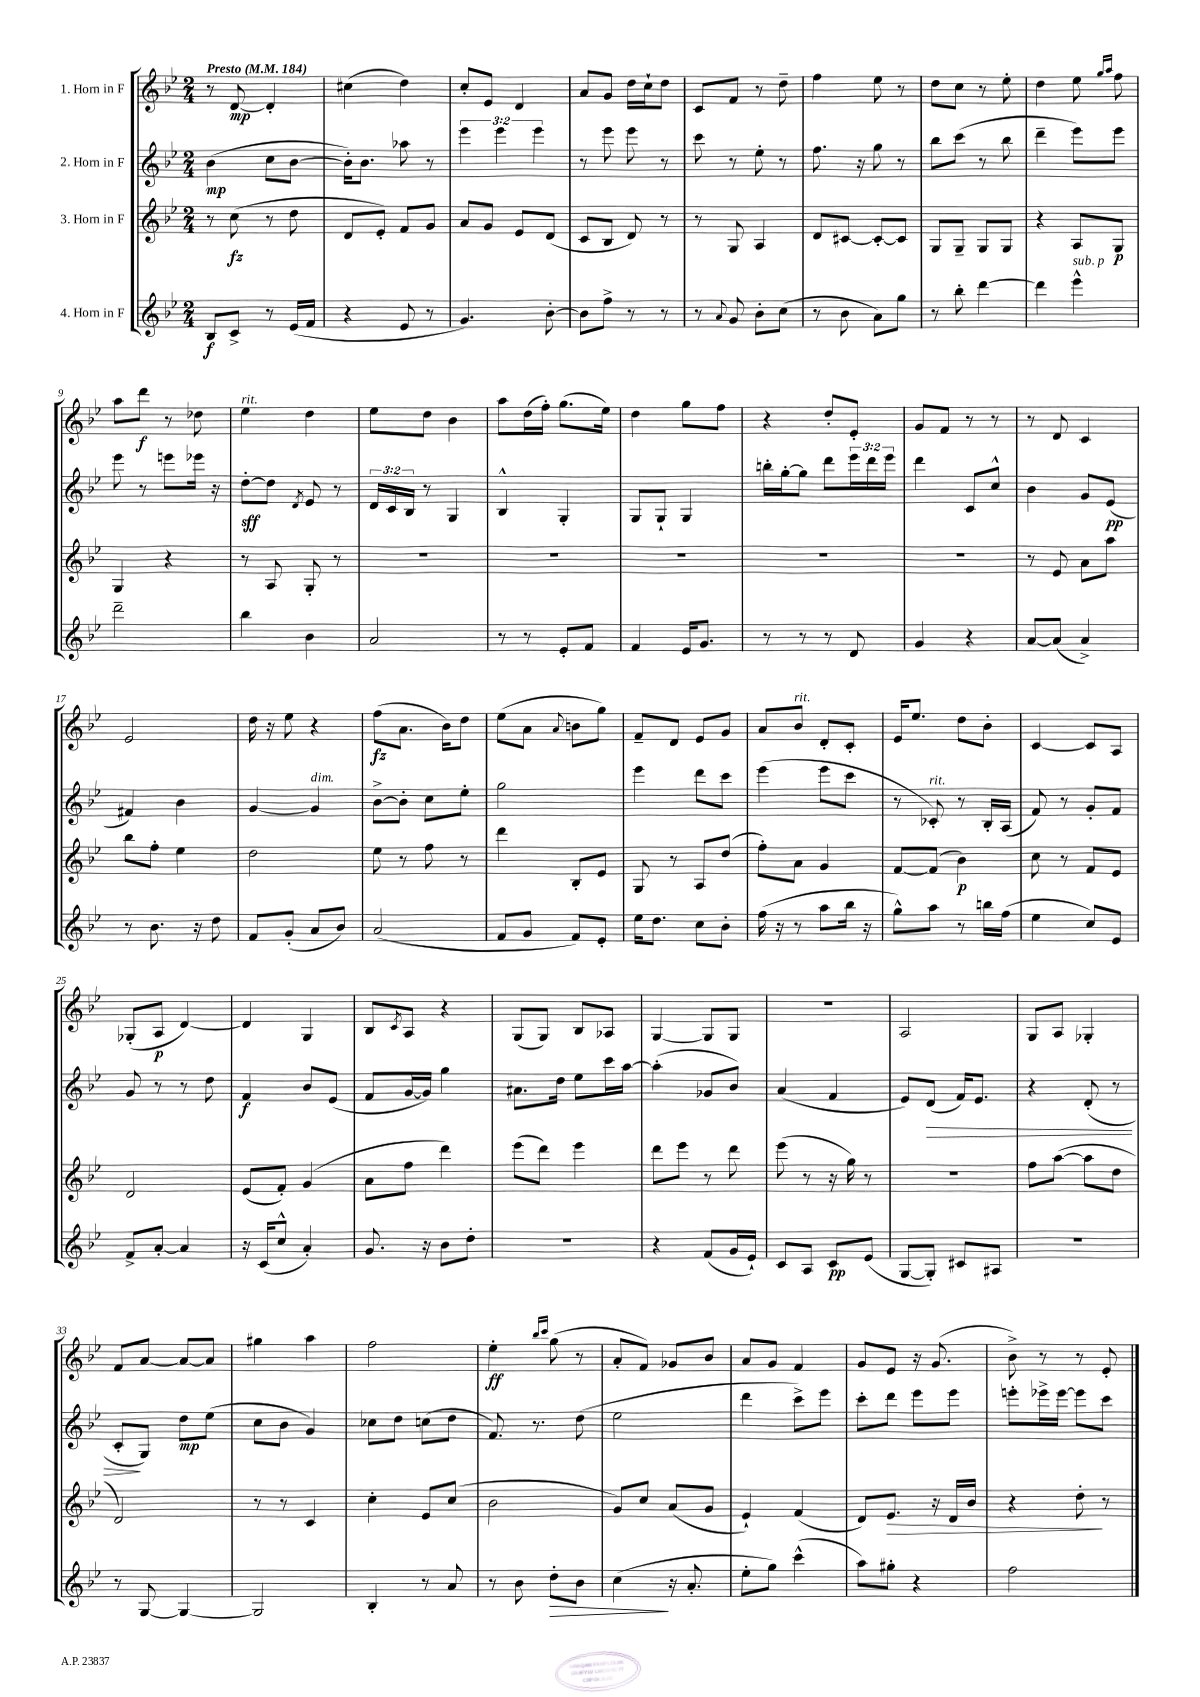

**kern	**kern	**kern	**kern
*staff4	*staff3	*staff2	*staff1
*clefG2	*clefG2	*clefG2	*clefG2
*k[b-e-]	*k[b-e-]	*k[b-e-]	*k[b-e-]
*M2/4	*M2/4	*M2/4	*M2/4
*MM184	*MM184	*MM184	*MM184
8B-	8r	(4b-	8r
8c^	(8cc	.	[8d
8r	8r	8cc	4d']
(16e-	8dd	[8b-	.
16f	.	.	.
=	=	=	=
4r	8d	16b-'])	(4cc#
.	.	8.b-	.
.	8e-')	.	.
8e-	8f	8aa-	4dd)
8r	8g	8r	.
=	=	=	=
4.g)	8a	6eee-	8cc'
.	8g	.	8e-
.	.	6eee-	.
.	8e-	.	4d
.	.	6eee-	.
[8b-'	(8d	.	.
=	=	=	=
8b-]	8c	8r	8a
8ff^	8B-	8eee-	8g
8r	8d)	8eee-	16dd
.	.	.	16cc`
8r	8r	8r	8dd
=	=	=	=
8r	8r	8ccc	8c
8qqa	.	.	.
8g	8G	8r	8f
8b-'	4A	8ee-'	8r
(8cc	.	8r	8dd~
=	=	=	=
8r	8d	8.ff	4ff
8b-	[8c#	.	.
.	.	16r	.
8a)	8c#'_	8gg	8ee-
8gg	8c#]	8r	8r
=	=	=	=
8r	8G	8bb-	8dd
8bb-'	8G~	(8ccc	8cc
[4ddd	8G	8r	8r
.	8G	8bb-	8ee-'
=	=	=	=
4ddd]	4r	4ddd~	4dd
4eee-^^	8A	8eee-)	8ee-
.	.	.	16qqgg
.	.	.	16qqaa
.	8G	8eee-	8ff
=	=	=	=
2ddd~	4G	8eee-	8aa
.	.	8r	8ddd
.	4r	8eee	8r
.	.	16eee-	8dd-
.	.	16r	.
=	=	=	=
4bb-	8r	[8dd'	4ee-
.	8A	8dd]	.
.	.	8qd	.
4b-	8G'	8e-	4dd
.	8r	8r	.
=	=	=	=
2a	2r	24d	8ee-
.	.	24c	.
.	.	24B-	.
.	.	8r	8dd
.	.	4G	4b-
=	=	=	=
8r	2r	4B-^^	8aa
8r	.	.	(16dd
.	.	.	16ff')
8e-'	.	4G'	(8.gg
8f	.	.	.
.	.	.	16ee-)
=	=	=	=
4f	2r	8G	4dd
.	.	8G`	.
16e-	.	4G	8gg
8.g	.	.	.
.	.	.	8ff
=	=	=	=
8r	2r	16bb'	4r
.	.	[16gg'	.
8r	.	8gg]	.
8r	.	8ddd	8dd'
8d	.	24eee-	8e-'
.	.	24ddd	.
.	.	24eee-	.
=	=	=	=
4g	2r	4ddd	8g
.	.	.	8f
4r	.	8c	8r
.	.	8cc^^	8r
=	=	=	=
[8a	8r	4b-	8r
(8a]	8e-	.	8d
4a^)	8a	8g	4c
.	8aa	(8e-	.
=	=	=	=
8r	8bb-	4f#)	2e-
8.b-	8ff'	.	.
.	4ee-	4b-	.
16r	.	.	.
8dd	.	.	.
=	=	=	=
8f	2dd	[4g	16dd
.	.	.	16r
(8g'	.	.	8ee-
8a	.	4g]	4r
8b-)	.	.	.
=	=	=	=
(2a	8ee-	[8b-^	(8ff
.	8r	8b-']	8.a
.	8ff	8cc	.
.	.	.	16b-)
.	8r	8ee-'	8dd
=	=	=	=
8f	4ddd	2gg	(8ee-
8g	.	.	8a
.	.	.	8qqa
8f)	8B-'	.	8b
8e-'	8e-	.	8gg)
=	=	=	=
16ee-	8G	4eee-	8f~
8.dd	.	.	.
.	8r	.	8d
8cc	8A	8ddd	8e-
8b-'	(8dd	8ccc	8g
=	=	=	=
(16ff	8ff')	(4eee-	8a
16r	.	.	.
8r	8a	.	8b-
8aa	4g	8eee-	8d'
16bb-	.	8ccc	8c'
16r	.	.	.
=	=	=	=
8gg^^)	[8f	8r	16e-
.	.	.	8.ee-
8aa	(8f]	8c-')	.
8r	4b-)	8r	8dd
16bb	.	16B-'	8b-'
(16ff	.	(16A	.
=	=	=	=
4ee-	8cc	8f)	[4c
.	8r	8r	.
8cc)	8f	8g'	8c]
8e-	8e-	8f	8A
=	=	=	=
8f^	2d	8g	(8G-'
[8a'	.	8r	8A
4a]	.	8r	[4d)
.	.	8dd	.
=	=	=	=
16r	(8e-	4f	4d]
(16c	.	.	.
8cc^^	8f')	.	.
4a')	(4g	8b-	4G
.	.	(8e-	.
=	=	=	=
8.g	8a	8f	8B-
.	.	.	8qc
.	8ff	[16g	8A
16r	.	16g])	.
8b-	4ddd)	4gg	4r
8dd'	.	.	.
=	=	=	=
2r	(8eee-	8.a#	(8G
.	8ddd)	.	8G)
.	.	16dd	.
.	4eee-	8ee-	8B-
.	.	16ccc	8A-
.	.	[16aa	.
=	=	=	=
4r	8ddd	(4aa']	[4G
.	8eee-	.	.
(8f	8r	8g-	8G]
16g	8ddd	8b-)	8G
16e-`)	.	.	.
=	=	=	=
8c	(8eee-	(4a	2r
8A	8r	.	.
8c	16r	4f	.
.	16gg)	.	.
(8e-	8r	.	.
=	=	=	=
[8G	2r	8e-)	2A
8G'])	.	(8d	.
8c#	.	16f)	.
.	.	8.e-	.
8A#	.	.	.
=	=	=	=
2r	8ff	4r	8G
.	([8aa	.	8A
.	8aa]	(8d'	4G-'
.	8dd	8r	.
=	=	=	=
8r	2d)	8c'	8f
[8G	.	8G)	[8a
4G_	.	8dd	8a_
.	.	(8ee-	8a]
=	=	=	=
2G]	8r	8cc	4gg#
.	8r	8b-	.
.	4c	4g)	4aa
=	=	=	=
4B-'	4cc'	8cc-	2ff
.	.	8dd	.
8r	8e-	(8cc	.
8a	(8cc	8dd	.
=	=	=	=
8r	2b-	8.f)	4ee-'
8b-	.	.	.
.	.	8.r	.
.	.	.	16qqbb-
.	.	.	16qqccc
8dd'	.	.	(8gg
8b-	.	(8dd	8r
=	=	=	=
(4cc	8g)	2ee-	8a'
.	8cc	.	8f)
16r	(8a	.	8g-
8.a'	.	.	.
.	8g	.	8b-
=	=	=	=
8ee-'	4e-`)	4ddd	8a
8gg)	.	.	8g
(4ccc^^	(4f	8ccc^)	4f
.	.	8eee-	.
=	=	=	=
8aa)	8d)	8ccc'	8g
8gg#'	8.e-	8ddd	8e-
4r	.	8eee-	16r
.	16r	.	(8.g
.	16d	8eee-	.
.	16b-	.	.
=	=	=	=
2ff	4r	8eee'	8b-^)
.	.	16eee-^	8r
.	.	[16eee-	.
.	8dd'	8eee-]	8r
.	8r	8ccc	8e-'
==	==	==	==
*-	*-	*-	*-
